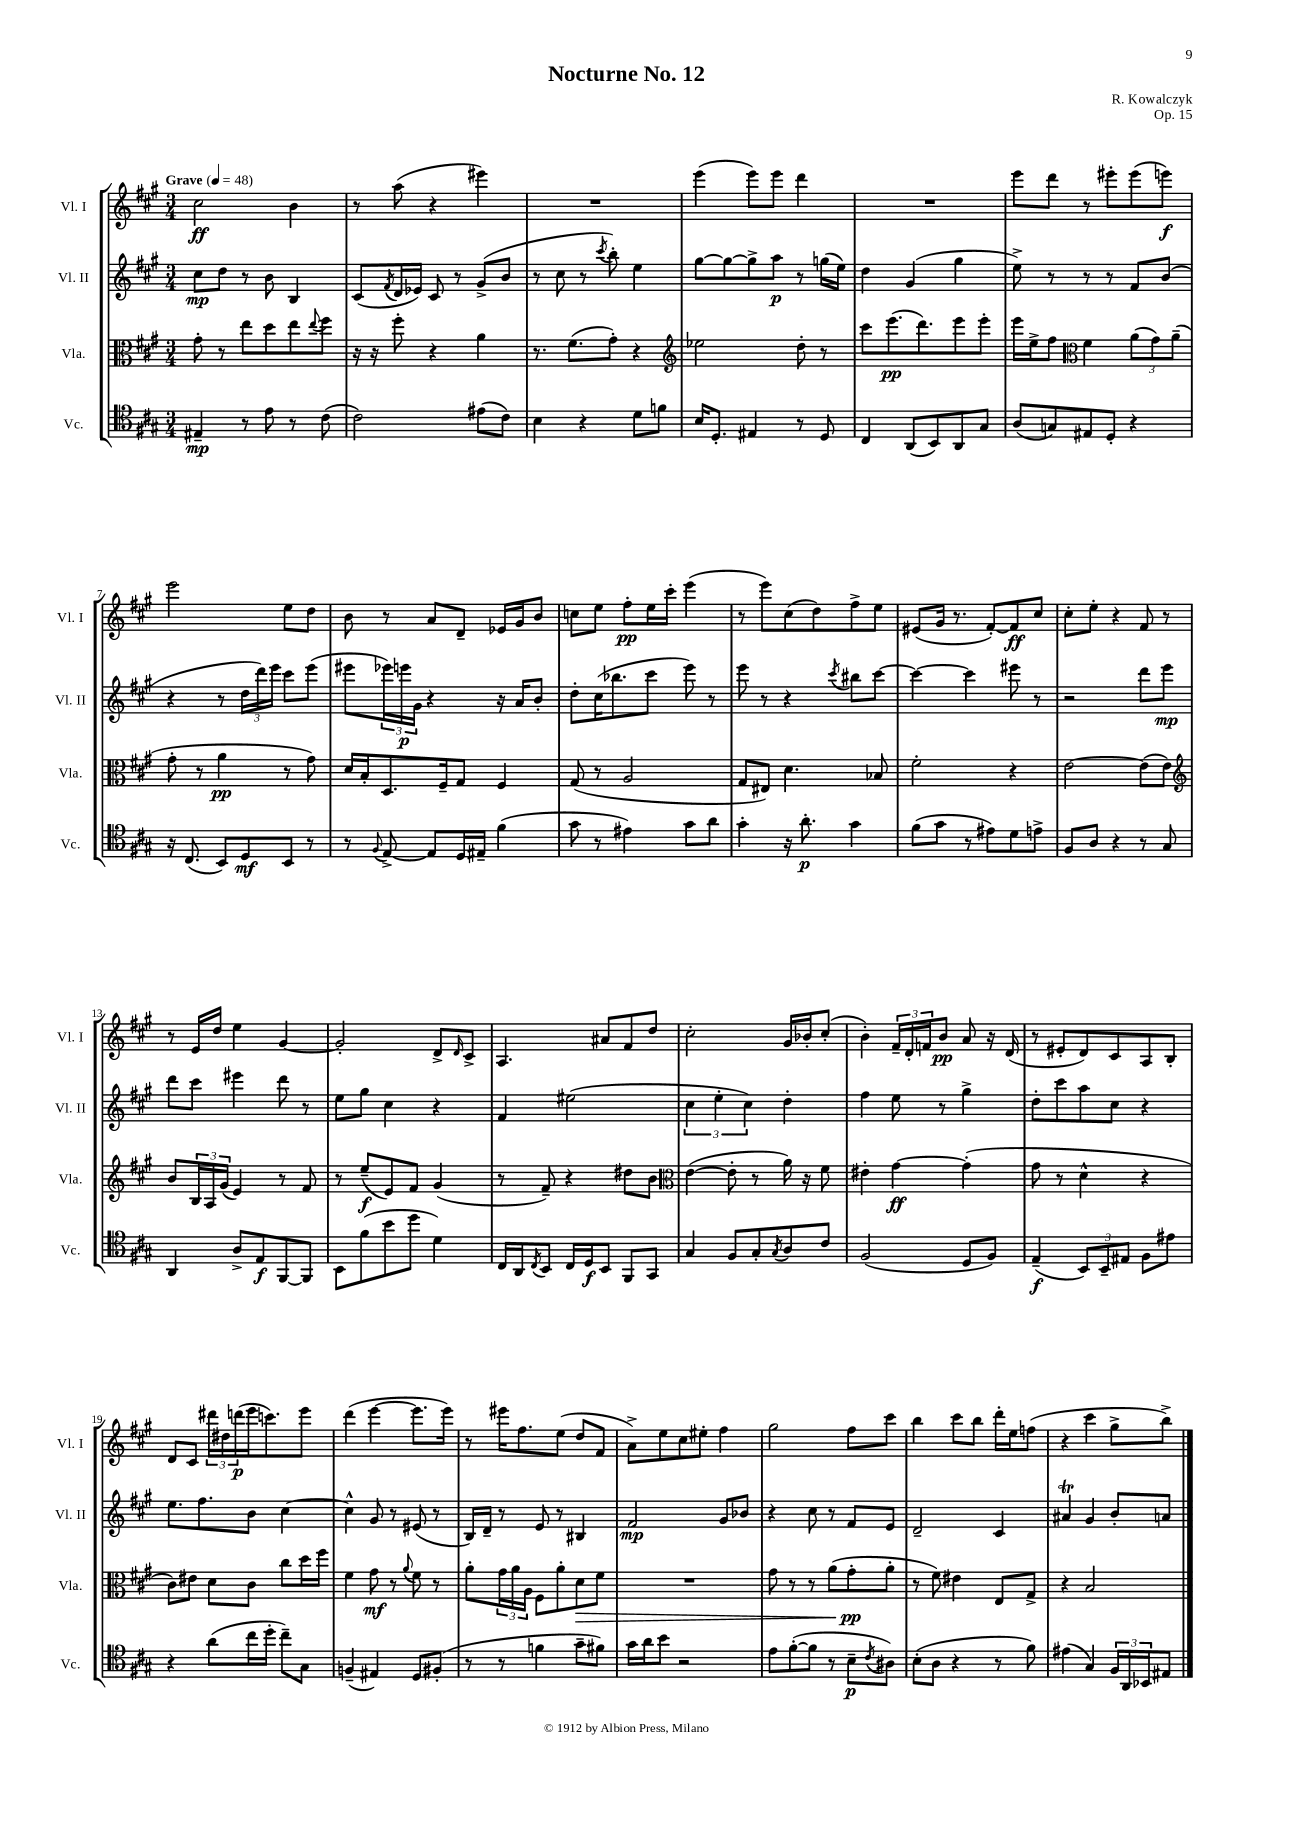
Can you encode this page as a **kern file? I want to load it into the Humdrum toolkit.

**kern	**dynam	**kern	**dynam	**kern	**dynam	**kern	**dynam
*part4	*part4	*part3	*part3	*part2	*part2	*part1	*part1
*staff4	*staff4	*staff3	*staff3	*staff2	*staff2	*staff1	*staff1
*I"Vc.	*	*I"Vla.	*	*I"Vl. II	*	*I"Vl. I	*
*I'Vc.	*	*I'Vla.	*	*I'Vl. II	*	*I'Vl. I	*
*clefC4	*	*clefC3	*	*clefG2	*	*clefG2	*
*k[f#c#g#]	*	*k[f#c#g#]	*	*k[f#c#g#]	*	*k[f#c#g#]	*
*M3/4	*	*M3/4	*	*M3/4	*	*M3/4	*
*MM48	*	*MM48	*	*MM48	*	*MM48	*
=1	=1	=1	=1	=1	=1	=1	=1
!	!	!	!	!	!	!LO:TX:a:B:t=Grave	!
4E#X~/	mp	8g#'\	.	8cc#\L	mp	2cc#\	ff
.	.	8r	.	8dd\J	.	.	.
8r	.	8ee\L	.	8r	.	.	.
8e\	.	8dd\	.	8b\	.	.	.
8r	.	8ee\	.	4B/	.	4b\	.
.	.	8qqee/	.	.	.	.	.
(8c#\	.	8ff#\J	.	.	.	.	.
=2	=2	=2	=2	=2	=2	=2	=2
2c#\)	.	16r	.	(8c#/L	.	8r	.
.	.	16r	.	.	.	.	.
.	.	.	.	8qf#/	.	.	.
.	.	8ff#'\	.	16d/L	.	(8aa\	.
.	.	.	.	16e-X/JJ)	.	.	.
.	.	4r	.	8c#/	.	4r	.
.	.	.	.	8r	.	.	.
(8e#X\L	.	4a\	.	(8g#^/L	.	4eee#X\)	.
8c#\J)	.	.	.	8b/J	.	.	.
=3	=3	=3	=3	=3	=3	=3	=3
4B\	.	8.r	.	8r	.	2.r	.
.	.	.	.	8cc#\	.	.	.
.	.	(8.f#\L	.	.	.	.	.
4r	.	.	.	8r	.	.	.
.	.	.	.	8qccc#/	.	.	.
.	.	8g#'\J)	.	8bb'\)	.	.	.
8d\L	.	4r	.	4ee\	.	.	.
8fn\J	.	.	.	.	.	.	.
=4	=4	=4	=4	=4	=4	=4	=4
*	*	*clefG2	*	*	*	*	*
16B/KL	.	2ee-X\	.	[8gg#\L	.	(4eee\	.
8.D'/J	.	.	.	.	.	.	.
.	.	.	.	8gg#\_	.	.	.
4E#X/	.	.	.	8gg#^\]	.	8eee\L)	.
.	.	.	.	8aa\J	p	8eee\J	.
8r	.	8dd'\	.	8r	.	4ddd\	.
8D/	.	8r	.	(16ggn\LL	.	.	.
.	.	.	.	16ee\JJ)	.	.	.
=5	=5	=5	=5	=5	=5	=5	=5
4C#/	.	8ccc#\L	.	4dd\	.	2.r	.
.	.	(8.eee\	pp	.	.	.	.
(8AA/L	.	.	.	(4g#/	.	.	.
.	.	8.ddd\)	.	.	.	.	.
8BB/)	.	.	.	.	.	.	.
8AA/	.	8eee\	.	4gg#\	.	.	.
8G#/J	.	8eee'\J	.	.	.	.	.
=6	=6	=6	=6	=6	=6	=6	=6
(8A/L	.	16eee\LL	.	8ee^\)	.	8eee\L	.
.	.	16ee^\J	.	.	.	.	.
8Gn/)	.	8ff#\J	.	8r	.	8ddd\J	.
*	*	*clefC3	*	*	*	*	*
8E#X/	.	4f#\	.	8r	.	8r	.
8D'/J	.	.	.	8r	.	8eee#X'\L	.
4r	.	(12a\L	.	8f#/L	.	(8eee#\	.
.	.	12g#\)	.	.	.	.	.
.	.	.	.	(8b/J	.	8eeen\J)	f
.	.	(12a~\J	.	.	.	.	.
!!LO:LB:g=z
=7	=7	=7	=7	=7	=7	=7	=7
16r	.	8g#'\	.	4r	.	2eee\	.
(8.C#/	.	.	.	.	.	.	.
.	.	8r	.	.	.	.	.
8BB/L)	.	4a\	pp	8r	.	.	.
8D/	mf	.	.	24dd\LL	.	.	.
.	.	.	.	24ddd\)	.	.	.
.	.	.	.	24eee\JJ	.	.	.
8BB/J	.	8r	.	8ccc#\L	.	8ee\L	.
8r	.	8g#\)	.	(8eee\J	.	8dd\J	.
=8	=8	=8	=8	=8	=8	=8	=8
8r	.	16d/LL	.	8eee#X\L	.	8b\	.
.	.	16B'/J	.	.	.	.	.
8qqF#/	.	.	.	.	.	.	.
[8E^/	.	8.D/	.	24eee-X\L)	.	8r	.
.	.	.	.	24eeen\	p	.	.
.	.	.	.	24g#\JJ	.	.	.
8E/L]	.	.	.	4r	.	8a/L	.
.	.	16F#~/k	.	.	.	.	.
16D/L	.	8G#/J	.	.	.	8d~/J	.
16E#X~/JJ	.	.	.	.	.	.	.
(4f#\	.	4F#/	.	16r	.	16e-X/LL	.
.	.	.	.	16a/KL	.	16g#/J	.
.	.	.	.	8b'/J	.	8b/J	.
=9	=9	=9	=9	=9	=9	=9	=9
8g#\	.	(8G#/	.	8dd'\L	.	8ccn\L	.
8r	.	8r	.	(16cc#\K	.	8ee\J	.
.	.	.	.	8.bb-X\	.	.	.
4e#X\)	.	2A/	.	.	.	8ff#'\L	pp
.	.	.	.	8ccc#\J	.	16ee\L	.
.	.	.	.	.	.	16ccc#'\JJ	.
8g#\L	.	.	.	8eee\)	.	(4eee\	.
8a\J	.	.	.	8r	.	.	.
=10	=10	=10	=10	=10	=10	=10	=10
4g#'\	.	8G#/L	.	8eee\	.	8r	.
.	.	8E#X/J)	.	8r	.	8eee\L)	.
16r	.	4.d\	.	4r	.	(8cc#\	.
8.a'\	p	.	.	.	.	.	.
.	.	.	.	.	.	8dd\)	.
.	.	.	.	8qccc#/	.	.	.
4g#\	.	.	.	8bb#X\L	.	8ff#^\	.
.	.	8B-X/	.	[8ccc#\J	.	8ee\J	.
=11	=11	=11	=11	=11	=11	=11	=11
(8f#\L	.	2f#'\	.	4ccc#\_	.	(8e#X/L	.
8g#\J	.	.	.	.	.	16g#/Jk	.
.	.	.	.	.	.	8.r	.
8r	.	.	.	4ccc#\]	.	.	.
8e#X\L)	.	.	.	.	.	[8f#'/L)	.
8d\	.	4r	.	8eee#X\	.	8f#/]	ff
8en^\J	.	.	.	8r	.	8cc#/J	.
=12	=12	=12	=12	=12	=12	=12	=12
8F#/L	.	[2e\	.	2r	.	8cc#'\L	.
8A/J	.	.	.	.	.	8ee'\J	.
4r	.	.	.	.	.	4r	.
8r	.	(8e\L]	.	8ddd\L	.	8f#/	.
8G#/	.	8e\J)	.	8eee\J	mp	8r	.
!!LO:LB:g=z
=13	=13	=13	=13	=13	=13	=13	=13
*	*	*clefG2	*	*	*	*	*
4AA/	.	8b/L	.	8ddd\L	.	8r	.
.	.	24B/L	.	8ccc#\J	.	16e/LL	.
.	.	24A/	.	.	.	.	.
.	.	.	.	.	.	16dd/JJ	.
.	.	(24g#/JJ	.	.	.	.	.
8A^/L	.	4e/)	.	4eee#X\	.	4ee\	.
8E/	f	.	.	.	.	.	.
[8FF#/	.	8r	.	8ddd\	.	[4g#/	.
8FF#/J]	.	8f#/	.	8r	.	.	.
=14	=14	=14	=14	=14	=14	=14	=14
8BB\L	.	8r	.	8ee\L	.	2g#'/]	.
(8f#\	.	(8ee~/L	f	8gg#\J	.	.	.
8b\	.	8e/)	.	4cc#\	.	.	.
8dd\J	.	8f#/J	.	.	.	.	.
4d\)	.	(4g#/	.	4r	.	8d^/L	.
.	.	.	.	.	.	16qqd/	.
.	.	.	.	.	.	8c#^/J	.
=15	=15	=15	=15	=15	=15	=15	=15
16C#/LL	.	8r	.	4f#/	.	4.A/	.
16AA/J	.	.	.	.	.	.	.
8qC#/	.	.	.	.	.	.	.
8BB/J	.	8f#~/)	.	.	.	.	.
16C#/LL	.	4r	.	(2ee#X\	.	.	.
16D/J	f	.	.	.	.	.	.
8BB/J	.	.	.	.	.	8a#X/L	.
8FF#/L	.	8dd#X\L	.	.	.	8f#/	.
8GG#/J	.	8b\J	.	.	.	8dd/J	.
=16	=16	=16	=16	=16	=16	=16	=16
*	*	*clefC3	*	*	*	*	*
4G#/	.	([4e\	.	6cc#\	.	2cc#'\	.
.	.	.	.	6ee'\	.	.	.
8F#/L	.	8e'\]	.	.	.	.	.
.	.	.	.	6cc#\)	.	.	.
8G#'/	.	8r	.	.	.	.	.
8qG#/	.	.	.	.	.	.	.
8A/	.	16a\)	.	4dd'\	.	16g#/LL	.
.	.	16r	.	.	.	16b-X'/J	.
8c#/J	.	8f#\	.	.	.	(8cc#'/J	.
=17	=17	=17	=17	=17	=17	=17	=17
(2F#/	.	4e#X'\	.	4ff#\	.	4b'\)	.
.	.	[4g#\	ff	8ee\	.	24f#~/LL	.
.	.	.	.	.	.	24d'/	.
.	.	.	.	.	.	24fn/J	.
.	.	.	.	8r	.	8b/J	pp
8D/L	.	(4g#'\]	.	4gg#^\	.	8a/	.
8F#/J)	.	.	.	.	.	16r	.
.	.	.	.	.	.	(16d/	.
=18	=18	=18	=18	=18	=18	=18	=18
(4E~/	f	8g#\	.	8dd'\L	.	8r	.
.	.	8r	.	8ccc#\	.	8e#X'/L	.
12BB/L)	.	4d^^\	.	8aa\	.	8d/)	.
12BB~/	.	.	.	.	.	.	.
.	.	.	.	8cc#\J	.	8c#/	.
12E#X/J	.	.	.	.	.	.	.
8F#\L	.	4r	.	4r	.	8A/	.
8e#X\J	.	.	.	.	.	8B'/J	.
!!LO:LB:g=z
=19	=19	=19	=19	=19	=19	=19	=19
4r	.	8c#\L)	.	8.ee\L	.	8d/L	.
.	.	8e#X\J	.	.	.	8c#/J	.
.	.	.	.	8.ff#\	.	.	.
(8a\L	.	8d\L	.	.	.	24ddd#X\LL	.
.	.	.	.	.	.	24dd#X\	.
.	.	.	.	.	.	(24dddn\	p
16cc#\L	.	8c#\J	.	8b\J	.	16eee\J	.
16dd'\JJ	.	.	.	.	.	8.cccn\)	.
8cc#~\L)	.	8cc#\L	.	[4cc#\	.	.	.
8G#\J	.	16dd\L	.	.	.	8eee\J	.
.	.	16ff#\JJ	.	.	.	.	.
=20	=20	=20	=20	=20	=20	=20	=20
(4Fn~/	.	4f#\	.	4cc#^^\]	.	(4ddd\	.
4E#X/)	.	8g#\	mf	8g#/	.	[4eee\	.
.	.	8r	.	8r	.	.	.
.	.	8qqa/	.	.	.	.	.
8D/L	.	8f#\	.	(8e#X/	.	8.eee\L]	.
(8F#X'/J	.	8r	.	8r	.	.	.
.	.	.	.	.	.	16eee\Jk)	.
=21	=21	=21	=21	=21	=21	=21	=21
8r	.	8a'\L	.	16B/LL)	.	8r	.
.	.	.	.	16d~/JJ	.	.	.
8r	.	24g#\L	.	8r	.	16eee#X\KL	.
.	.	24a\	.	.	.	.	.
.	.	.	.	.	.	8.ff#\	.
.	.	24A\JJ	.	.	.	.	.
4fn\	.	8F#\L	.	8e/	.	.	.
.	.	8a'\	.	8r	.	(8ee\J	.
!	!	!	!LO:HP:b	!	!	!	!
8g#~\L	.	8d\	>	4B#X/	.	8dd/L	.
8f#X\J)	.	8f#\J	.	.	.	8f#/J	.
=22	=22	=22	=22	=22	=22	=22	=22
16g#\LL	.	2.r	.	2f#/	mp	8a^\L)	.
16a\J	.	.	.	.	.	.	.
8b\J	.	.	.	.	.	8ee\	.
2r	.	.	.	.	.	8cc#\	.
.	.	.	.	.	.	8ee#X'\J	.
.	.	.	.	8g#/L	.	4ff#\	.
.	.	.	.	8b-X/J	.	.	.
=23	=23	=23	=23	=23	=23	=23	=23
8e\L	.	8g#\	.	4r	.	2gg#\	.
([8f#'\	.	8r	.	.	.	.	.
8f#\J]	.	8r	.	8cc#\	.	.	.
8r	.	(8a\L	.	8r	.	.	.
8B~\L	p	8g#'\	pp	8f#/L	.	8ff#\L	.
8qc#/	.	.	.	.	.	.	.
8A#X\J)	.	8a'\J	]	8e/J	.	8ccc#\J	.
=24	=24	=24	=24	=24	=24	=24	=24
(8B'\L	.	8r	.	2d~/	.	4bb\	.
8A\J	.	8f#\)	.	.	.	.	.
4r	.	4e#X\	.	.	.	8ccc#\L	.
.	.	.	.	.	.	8bb\J	.
8r	.	8E/L	.	4c#/	.	16ddd'\LL	.
.	.	.	.	.	.	16ee\J	.
8f#\)	.	8G#^/J	.	.	.	(8ffn\J	.
=25	=25	=25	=25	=25	=25	=25	=25
(4e#X\	.	4r	.	4a#Xt/	.	4r	.
4G#/)	.	2B/	.	4g#/	.	4ccc#\	.
24F#/LL	.	.	.	8b'/L	.	8gg#^\L	.
24AA/	.	.	.	.	.	.	.
24BB-X/J	.	.	.	.	.	.	.
8E#X/J	.	.	.	8an/J	.	8bb^\J)	.
==	==	==	==	==	==	==	==
*-	*-	*-	*-	*-	*-	*-	*-
